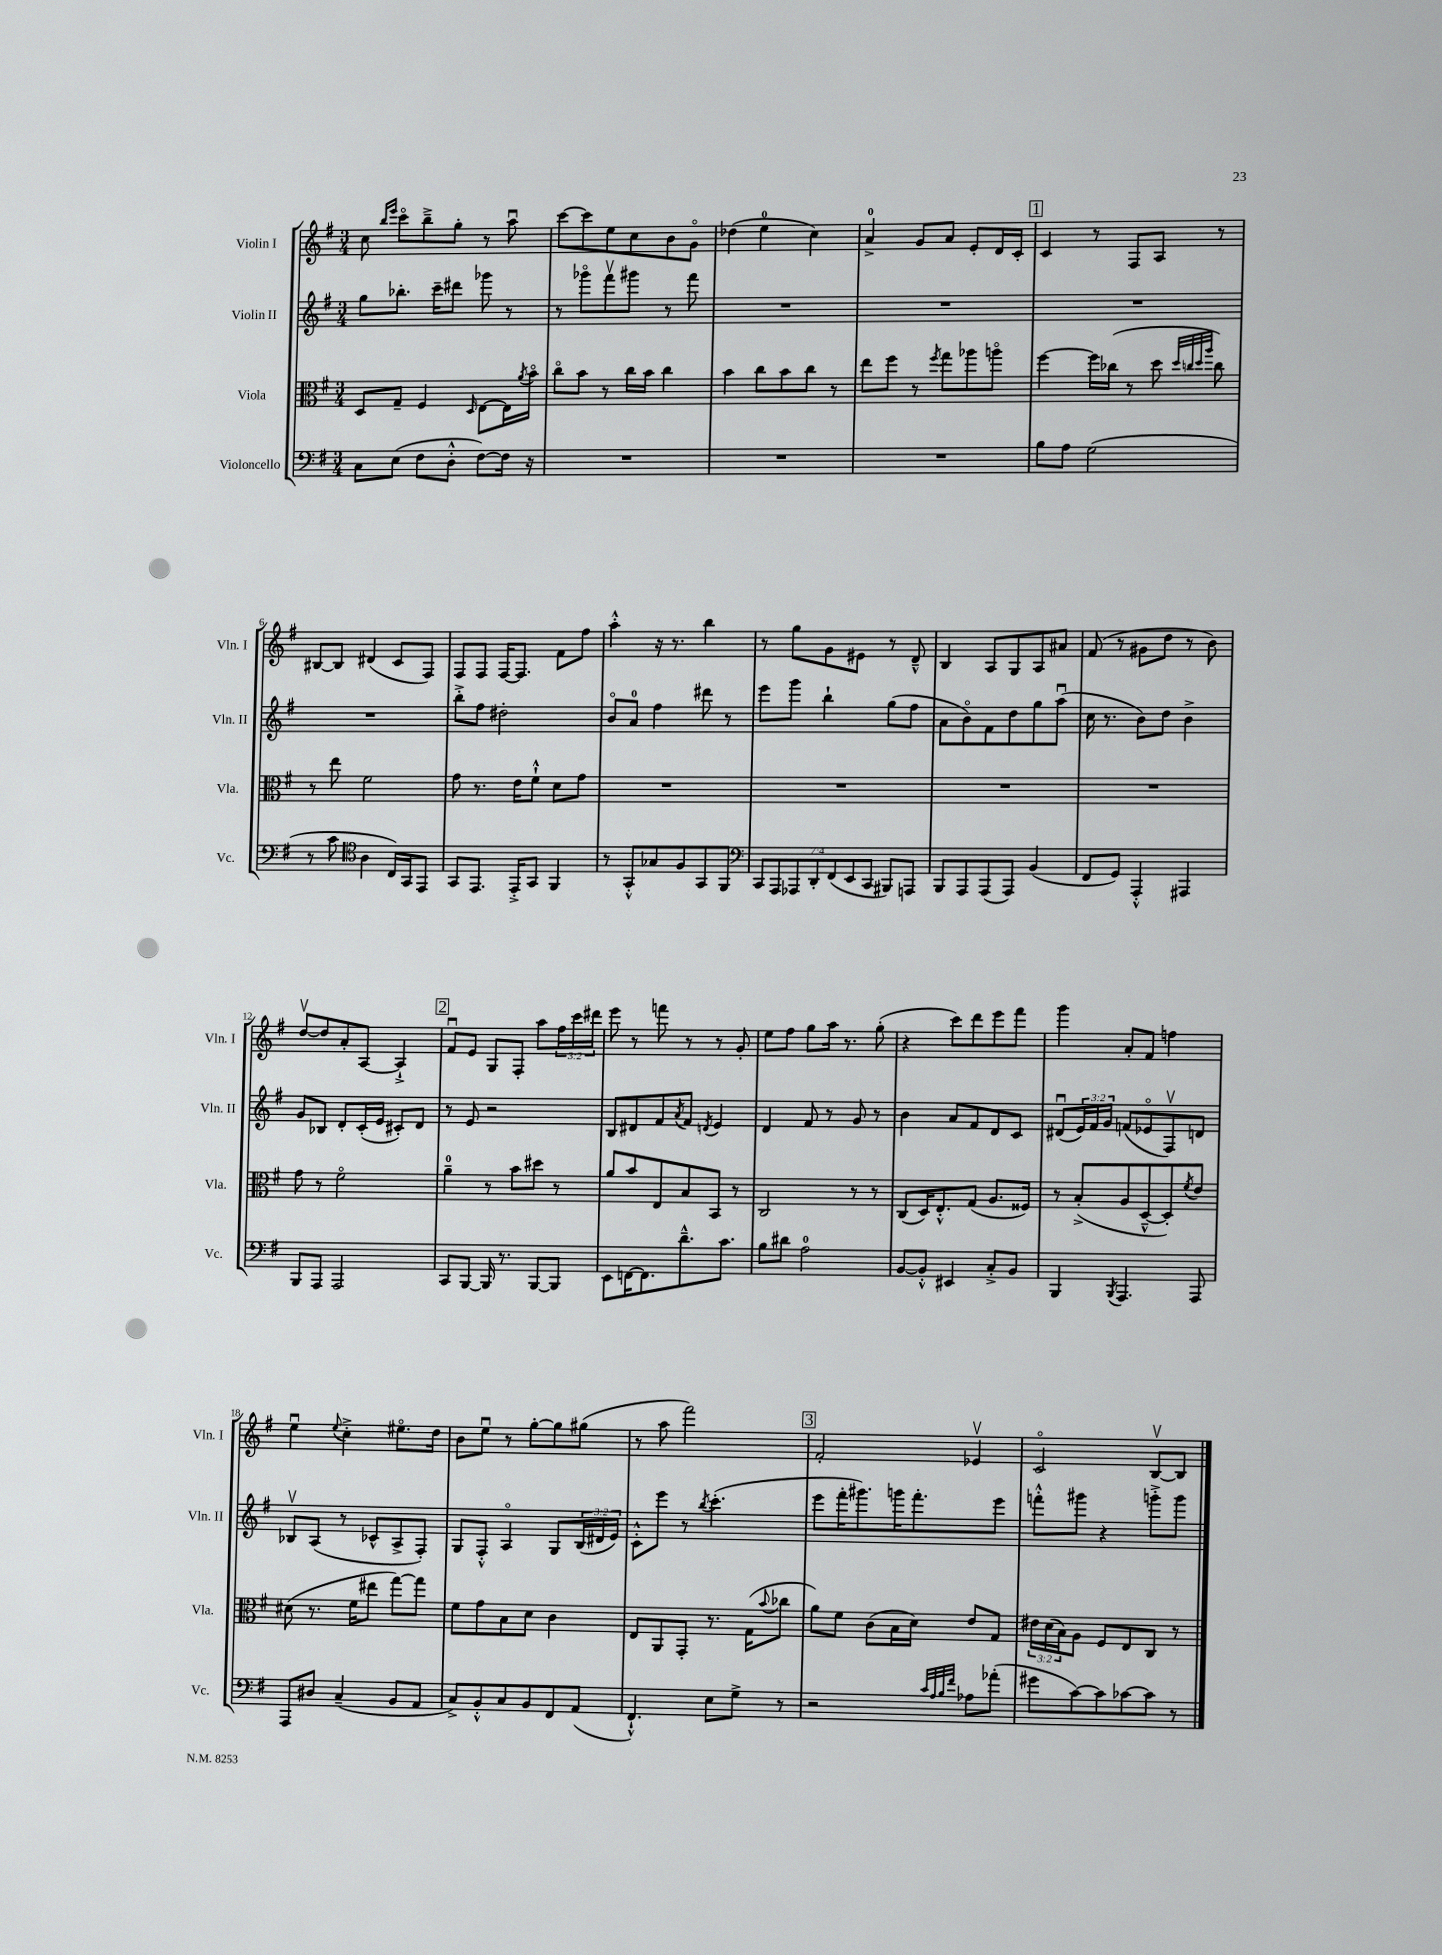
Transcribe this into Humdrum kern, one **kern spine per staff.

**kern	**kern	**kern	**kern
*staff4	*staff3	*staff2	*staff1
*clefF4	*clefC3	*clefG2	*clefG2
*k[f#]	*k[f#]	*k[f#]	*k[f#]
*M3/4	*M3/4	*M3/4	*M3/4
8C	8D	8gg	8cc
.	.	.	16qqbb
.	.	.	16qqeee
(8E	8G~	8.bb-'	8ccco
8F#	4F#	.	8bb~^
.	.	16ccc~	.
8D'^^	.	8ddd#	8gg'
.	16qqD	.	.
[8F#)	[8E	8ggg-	8r
16F#]	16E]	8r	8aau
.	8qa	.	.
16r	16bo	.	.
=	=	=	=
2.r	8cco	8r	[8ccc
.	8b	8ggg-o	8ccc]
.	8r	8fff#v	8ee
.	16cc	8ggg#	8cc
.	16b	.	.
.	4cc	8r	8b
.	.	8fff#	8go
=	=	=	=
2.r	4b	2.r	(4dd-
.	8cc	.	4ee
.	8b	.	.
.	8cc	.	4cc)
.	8r	.	.
=	=	=	=
2.r	8ee	2.r	4a^
.	8ff#	.	.
.	8r	.	8g
.	8qff#	.	.
.	8gg	.	8a
.	8aa-	.	8e'
.	8aao	.	16d
.	.	.	16c'
=	=	=	=
8B	[4ff#	2.r	4c
8A	.	.	.
(2G	16ff#]	.	8r
.	(16cc-	.	.
.	8r	.	8F#
.	8dd	.	8A
.	32qqdd	.	.
.	32qqcc	.	.
.	32qqdd	.	.
.	32qqaa	.	.
.	8cc)	.	8r
=	=	=	=
8r	8r	2.r	[8B#
8c	8ee	.	8B#]
*clefC4	*	*	*
4A	2f#	.	(4d#
16C)	.	.	8c
16GG	.	.	.
8EE	.	.	8F#)
=	=	=	=
8GG	8g	8bb'^	8F#
8.EE	8.r	8ff#	8F#
.	.	2dd#'	[16F#
16EE'^	16e	.	8.F#]
8GG	8f#`^^	.	.
4FF#	8d	.	8f#
.	8g	.	8ff#
=	=	=	=
8r	2.r	8bo	4aa'^^
8GG'^^	.	8a	.
8G-	.	4ff#	16r
.	.	.	8.r
8F#	.	.	.
8GG	.	8ddd#	4bb
8FF#	.	8r	.
=	=	=	=
*clefF4	*	*	*
14CC	2.r	8eee	8r
14AAA	.	.	.
.	.	8ggg	8gg
14AAA-	.	.	.
14DD'	.	.	.
.	.	4bb`	8g
(14FF#	.	.	.
14EE	.	.	.
.	.	.	8e#
14CC	.	.	.
8BBB#)	.	(8gg	8r
8AAA	.	8ff#	8d~^^
=	=	=	=
8BBB	2.r	8a	4B
8AAA	.	8bo)	.
(8AAA	.	8f#	8A
8AAA)	.	8dd	8G
(4BB	.	8gg	8A
.	.	(8aau	8a#
=	=	=	=
8FF#	2.r	16cc	(8f#
.	.	8.r	.
8GG)	.	.	8r
4AAA'^^	.	8b)	8g#
.	.	8dd	8dd
4AAA#	.	4b^	8r
.	.	.	8b)
=	=	=	=
8BBB	8g	8g	[8ddv
8AAA	8r	8B-	8dd]
2AAA	2f#o	8d'	8a'
.	.	(16c'	[8A
.	.	16e	.
.	.	8c#')	4A`^]
.	.	8d	.
=	=	=	=
8CC	4a~	8r	8f#u
[8BBB	.	8e	8e
16BBB]	8r	2r	8G
8.r	.	.	.
.	8b	.	8F#'
[8BBB	8dd#	.	8aa
8BBB]	8r	.	24ff#
.	.	.	24ccc
.	.	.	24ddd#
=	=	=	=
8EE	8a	8B	8eee
[16FF	8b	8d#	8r
8.FF]	.	.	.
.	8E	8f#	8fff
.	.	8qa	.
8.d~^^	8B	8f#	8r
.	.	8qd	.
.	8BB	4e	8r
8.c	.	.	.
.	8r	.	8g'
=	=	=	=
8B	2C	4d	8ee
8d#	.	.	8ff#
2A	.	8f#	8gg
.	.	8r	16aa
.	.	.	8.r
.	8r	8g	.
.	8r	8r	(8gg'
=	=	=	=
[8BB	(8C	4b	4r
8BB'^^]	16D)	.	.
.	8.E'^^	.	.
4EE#	.	8a	8ccc)
.	(8G	8f#	8ddd
8C'^	8.A	8d	8eee
8BB	.	8c	8fff#
.	16F##)	.	.
=	=	=	=
4BBB	8r	(8d#u	4ggg
.	(8B'^	24e)	.
.	.	24f#	.
.	.	24g	.
8qBBB	.	.	.
4.AAA	8A	(8f	8a'
.	[8D~^^	8e-o	8f#
.	8D'])	8F#v)	4ff
.	8qf#	.	.
8AAA	8e	8d	.
=	=	=	=
8AAA	(8d#	8B-v	4eeu
8D#	8.r	(8A	.
.	.	.	8qqee
(4C~	.	8r	4cc'^
.	16f#	.	.
.	8ee#	8c-^^	.
8BB	[8gg)	8A^	8.ee#o
8AA	8gg]	8F#')	.
.	.	.	16dd
=	=	=	=
8C^)	8f#	8G	8b
8BB'^^	8g	8F#'^^	8eeu
8C	8B	4Ao	8r
8BB	8d	.	[8gg'
8FF#	4c	8G	8gg]
(8AA	.	(24B	(8gg#
.	.	24d#	.
.	.	24e)	.
=	=	=	=
4.FF#`^^)	8E	8c'^^	8r
.	8AA	8eee	8aa
.	8GG'	8r	2fff#)
.	.	8qbb	.
8E	8.r	(4.ccc'	.
8G^	.	.	.
.	(16G	.	.
.	8qqb	.	.
8r	8cc-	.	.
=	=	=	=
2r	8a)	8eee	2f#'
.	8f#	16fff#'	.
.	.	8.ggg#)	.
.	(8c	.	.
.	16B	16ggg	.
.	16d)	8.fff#'	.
32qqc	.	.	.
32qqA	.	.	.
32qqB	.	.	.
32qqf#	.	.	.
8A-	8e	.	4e-v
(8a-'	8G	8eee	.
=	=	=	=
8g#	24e#	8fff'^^	2co
.	(24d	.	.
.	24B)	.	.
[8c)	8A	8ggg#	.
8c]	8F#	4r	.
[8c-	8E	.	.
8c-]	8C	8ggg'^	[8Bv
8r	8r	8ggg	8B]
==	==	==	==
*-	*-	*-	*-
